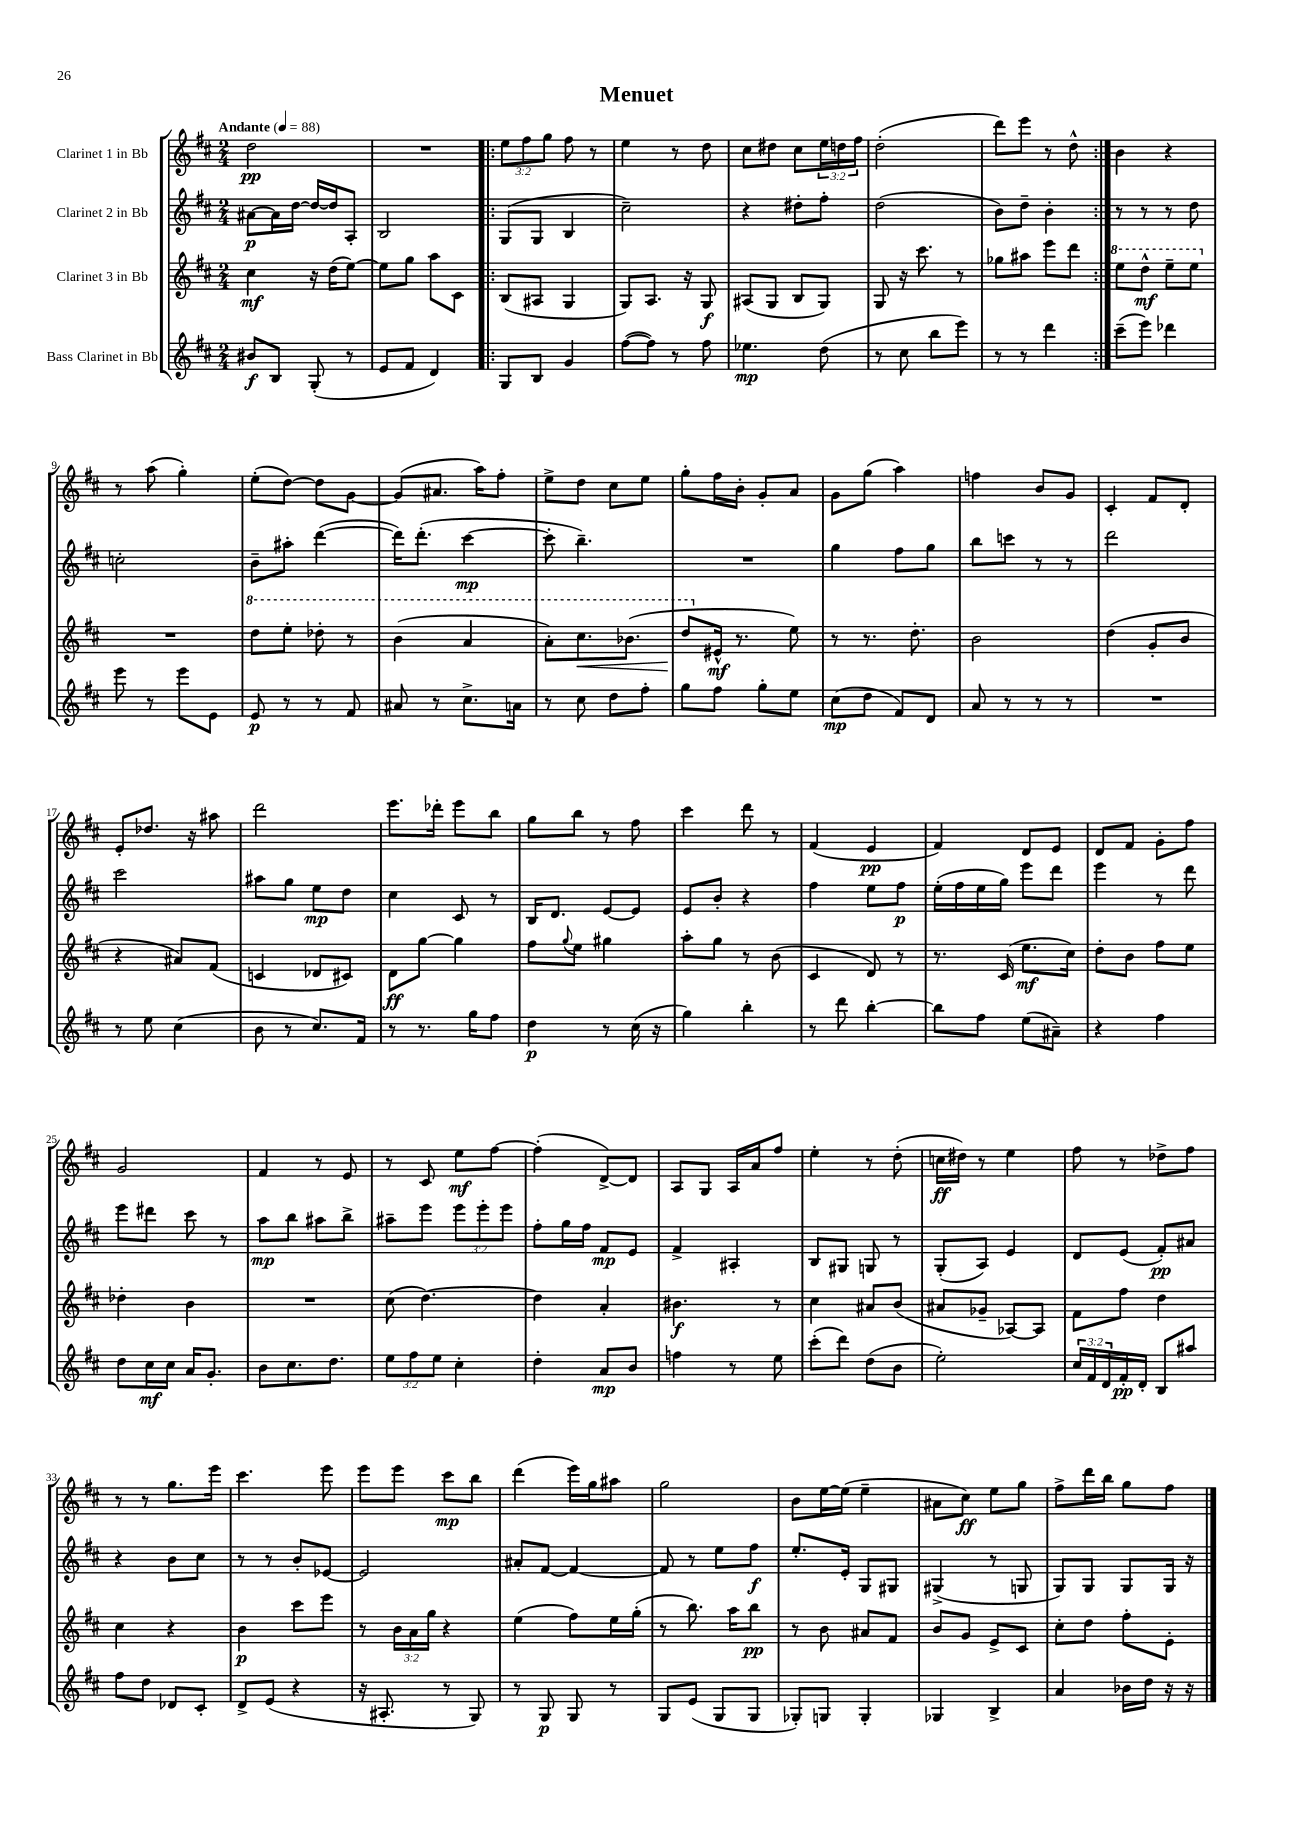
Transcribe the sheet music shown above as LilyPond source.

\header { title = "Menuet" }
<<
\new StaffGroup <<
\new Staff = "s0" \with { instrumentName = "Clarinet 1 in Bb" } {
    \clef treble \key d \major \numericTimeSignature \time 2/4 \override Staff.TupletNumber.text = #tuplet-number::calc-fraction-text \tempo "Andante" 4 = 88
    d''2\pp |
    R2 |
    \repeat volta 2 { \tuplet 3/2 { e''8 fis''8 g''8 } fis''8 r8 |
    e''4 r8 d''8 |
    cis''8 dis''8 cis''8 \tuplet 3/2 { e''16 d''16 fis''16 } |
    d''2-.( |
    d'''8) e'''8 r8 d''8-^ | }
    b'4 r4 |
    r8 a''8( g''4-.) |
    e''8-.( d''8~) d''8 g'8~ |
    g'8( ais'8. a''16) fis''8-. |
    e''8-> d''8 cis''8 e''8 |
    g''8-. fis''16 b'16-. g'8-. a'8 |
    g'8 g''8( a''4) |
    f''4 b'8 g'8 |
    cis'4-. fis'8 d'8-. |
    e'8-. des''8. r16 ais''8 |
    d'''2 |
    e'''8. des'''16-. e'''8 b''8 |
    g''8 b''8 r8 fis''8 |
    cis'''4 d'''8 r8 |
    fis'4( e'4\pp |
    fis'4) d'8 e'8 |
    d'8 fis'8 g'8-. fis''8 |
    g'2 |
    fis'4 r8 e'8 |
    r8 cis'8 e''8\mf fis''8~ |
    fis''4-.( d'8~->) d'8 |
    a8 g8 a16 a'16 fis''8 |
    e''4-. r8 d''8-.( |
    c''16\ff dis''16) r8 e''4 |
    fis''8 r8 des''8-> fis''8 |
    r8 r8 g''8. e'''16 |
    cis'''4. e'''8 |
    e'''8 e'''8 cis'''8\mp b''8 |
    d'''4( e'''16) g''16 ais''8 |
    g''2 |
    b'8 e''16~ e''16( e''4-- |
    ais'8 cis''8\ff) e''8 g''8 |
    fis''8-> d'''16 b''16 g''8 fis''8 \bar "|." |
}
\new Staff = "s1" \with { instrumentName = "Clarinet 2 in Bb" } {
    \clef treble \key d \major \numericTimeSignature \time 2/4 \override Staff.TupletNumber.text = #tuplet-number::calc-fraction-text
    ais'8~\p ais'16 d''16~ d''16~ d''16 a8-. |
    b2 |
    \repeat volta 2 { g8( g8 b4 |
    cis''2--) |
    r4 dis''8-. fis''8-. |
    d''2( |
    b'8) d''8-- b'4-. | }
    r8 r8 r8 d''8 |
    c''2-. |
    b'8-- ais''8-. d'''4~( |
    d'''16) d'''8.-.( cis'''4~\mp |
    cis'''8-. b''4.--) |
    R2 |
    g''4 fis''8 g''8 |
    b''8 c'''8 r8 r8 |
    d'''2 |
    cis'''2 |
    ais''8 g''8 e''8\mp d''8 |
    cis''4 cis'8 r8 |
    b16 d'8. e'8~ e'8 |
    e'8 b'8-. r4 |
    fis''4 e''8 fis''8\p |
    e''16-.( fis''16 e''16 g''16) e'''8 d'''8 |
    e'''4 r8 d'''8 |
    e'''8 dis'''8 cis'''8 r8 |
    a''8\mp b''8 ais''8 b''8-> |
    ais''8-- e'''8 \tuplet 3/2 { e'''8 e'''8-. e'''8 } |
    fis''8-. g''16 fis''16 fis'8\mp e'8 |
    fis'4-> ais4-. |
    b8 gis8 g8 r8 |
    g8-.( a8) e'4 |
    d'8 e'8( fis'8-.\pp) ais'8 |
    r4 b'8 cis''8 |
    r8 r8 b'8-. ees'8~ |
    ees'2 |
    ais'8-. fis'8~ fis'4~ |
    fis'8 r8 e''8 fis''8\f |
    e''8.-. e'16-. g8 gis8 |
    gis4->( r8 g8 |
    g8) g8 g8 g16 r16 \bar "|." |
}
\new Staff = "s2" \with { instrumentName = "Clarinet 3 in Bb" } {
    \clef treble \key d \major \numericTimeSignature \time 2/4 \override Staff.TupletNumber.text = #tuplet-number::calc-fraction-text
    cis''4\mf r16 d''16( e''8~) |
    e''8 g''8 a''8 cis'8 |
    \repeat volta 2 { b8( ais8 g4 |
    g8) a8. r16 g8\f |
    ais8( g8 b8 g8) |
    g8 r16 cis'''8. r8 |
    ges''8 ais''8 e'''8 d'''8 | }
    \ottava #1 e'''8 d'''8-^\mf e'''8-- e'''8 \ottava #0 |
    R2 |
    \ottava #1 d'''8 e'''8-. des'''8-. r8 |
    b''4( a''4 |
    a''8-.) cis'''8.\< bes''8.( |
    d'''8\! \ottava #0 eis'16-^\mf r8. e''8) |
    r8 r8. d''8.-. |
    b'2 |
    d''4( g'8-. b'8 |
    r4 ais'8) fis'8( |
    c'4 des'8 cis'8) |
    d'8\ff g''8~ g''4 |
    fis''8 \appoggiatura { g''8 } e''8 gis''4 |
    a''8-. g''8 r8 b'8( |
    cis'4 d'8) r8 |
    r8. cis'16( e''8.\mf cis''16) |
    d''8-. b'8 fis''8 e''8 |
    des''4-. b'4 |
    R2 |
    cis''8( d''4.~) |
    d''4 a'4-. |
    bis'4.\f r8 |
    cis''4 ais'8 b'8( |
    ais'8 ges'8-- aes8~) aes8 |
    fis'8 fis''8 d''4 |
    cis''4 r4 |
    b'4\p cis'''8 e'''8 |
    r8 \tuplet 3/2 { b'16 a'16 g''16 } r4 |
    e''4( fis''8) e''16 g''16-.( |
    r8 b''8.) a''16 b''8\pp |
    r8 b'8 ais'8 fis'8 |
    b'8 g'8 e'8-> cis'8 |
    cis''8-. d''8 fis''8-. e'8-. \bar "|." |
}
\new Staff = "s3" \with { instrumentName = "Bass Clarinet in Bb" } {
    \clef treble \key d \major \numericTimeSignature \time 2/4 \override Staff.TupletNumber.text = #tuplet-number::calc-fraction-text
    bis'8\f b8 g8-.( r8 |
    e'8 fis'8 d'4) |
    \repeat volta 2 { g8 b8 g'4 |
    fis''8~( fis''8) r8 fis''8 |
    ees''4.\mp d''8( |
    r8 cis''8 b''8 e'''8) |
    r8 r8 d'''4 | }
    cis'''8--( e'''8) des'''4 |
    e'''8 r8 e'''8 e'8 |
    e'8\p r8 r8 fis'8 |
    ais'8 r8 cis''8.-> a'16 |
    r8 cis''8 d''8 fis''8-. |
    g''8 fis''8 g''8-. e''8 |
    cis''8\mp( d''8 fis'8) d'8 |
    a'8 r8 r8 r8 |
    R2 |
    r8 e''8 cis''4( |
    b'8 r8 cis''8.) fis'16 |
    r8 r8. g''16 fis''8 |
    d''4\p r8 cis''16( r16 |
    g''4) b''4-. |
    r8 d'''8 b''4~-. |
    b''8 fis''8 e''8( ais'8--) |
    r4 fis''4 |
    d''8 cis''16\mf cis''16 a'16 g'8.-. |
    b'8 cis''8. d''8. |
    \tuplet 3/2 { e''8 fis''8 e''8 } cis''4-. |
    d''4-. a'8\mp b'8 |
    f''4 r8 e''8 |
    cis'''8-.( d'''8) d''8( b'8 |
    e''2-.) |
    \tuplet 3/2 { cis''16 fis'16 d'16 } fis'16-.\pp d'16-. b8 ais''8 |
    fis''8 d''8 des'8 cis'8-. |
    d'8-> e'8( r4 |
    r16 ais8.-. r8 g8) |
    r8 g8\p g8 r8 |
    g8 e'8( g8 g8 |
    ges8-.) g8 g4-. |
    ges4 b4-> |
    a'4 bes'16 d''16 r16 r16 \bar "|." |
}
>>
>>
